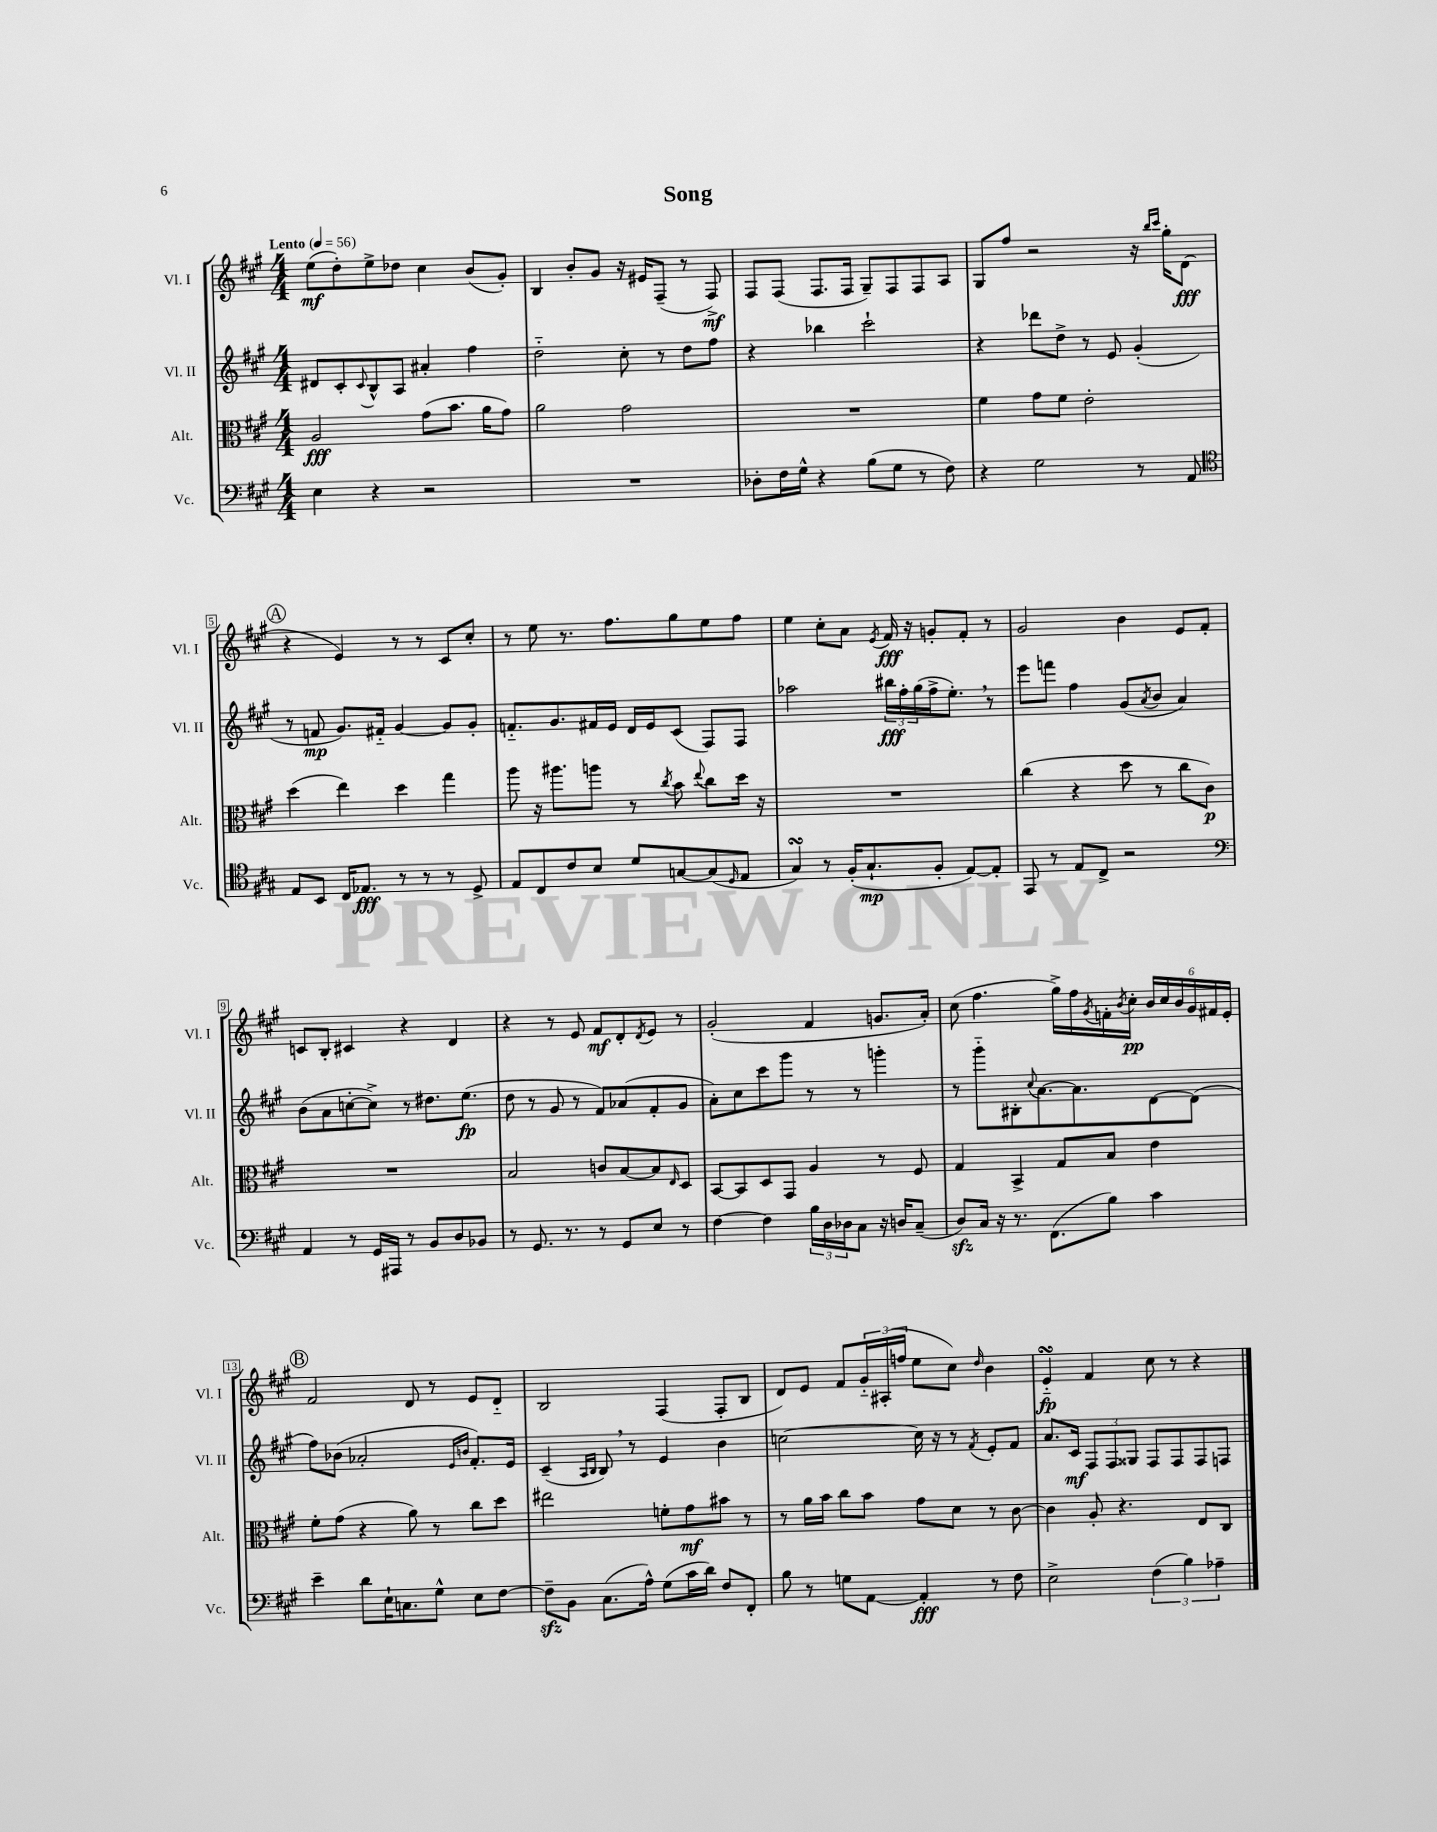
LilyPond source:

\header { title = "Song" }
<<
\new StaffGroup <<
\new Staff = "s0" \with { instrumentName = "Vl. I" shortInstrumentName = "Vl. I" } {
    \clef treble \key a \major \numericTimeSignature \time 4/4 \tempo "Lento" 4 = 56
    e''8\mf( d''8-.) e''8-> des''8 cis''4 b'8( gis'8-.) |
    b4 b'8-. gis'8 r16 eis'16 fis8--( r8 fis8->\mf) |
    fis8 fis8( fis8. fis16 gis8--) fis8 fis8 a8 |
    gis8 fis''8 r2 r16 \grace { b''16 cis'''16 } gis''16-. d'8\fff( |
    \mark \markup { \circle "A" } r4 e'4) r8 r8 cis'8 cis''8-. |
    r8 e''8 r8. fis''8. gis''8 e''8 fis''8 |
    e''4 cis''8-. a'8 \acciaccatura { e'8 } fis'16\fff r16 g'8-. fis'8-. r8 |
    gis'2 b'4 e'8 fis'8-. |
    c'8 b8-. cis'4 r4 d'4 |
    r4 r8 e'8 fis'8\mf d'8-. \acciaccatura { d'8 } e'8 r8 |
    gis'2-.( fis'4 g'8. a'16-.) |
    cis''8( fis''4. gis''16->) fis''16 \acciaccatura { gis'8 } f'16-. \acciaccatura { b'8 } cis''16-.\pp \tuplet 6/4 { b'16 cis''16 b'16 gis'16 fis'16 e'16-. } |
    \mark \markup { \circle "B" } fis'2 d'8 r8 e'8 d'8-_ |
    b2 fis4( fis8-. b8 |
    d'8) e'8 fis'8 \tuplet 3/2 { gis'16-_ ais16-.( f''16 } e''8 cis''8) \grace { d''16 } b'4 |
    e'4-_\turn\fp fis'4 cis''8 r8 r4 \bar "|." |
}
\new Staff = "s1" \with { instrumentName = "Vl. II" shortInstrumentName = "Vl. II" } {
    \clef treble \key a \major \numericTimeSignature \time 4/4
    dis'8 cis'8-. \appoggiatura { cis'8 } b8-^ a8 ais'4-. fis''4 |
    d''2-_ cis''8-. r8 d''8 fis''8 |
    r4 bes''4 cis'''2-! |
    r4 des'''8 d''8-> r8 e'8 gis'4-.( |
    \mark \markup { \circle "A" } r8 f'8\mp gis'8.) fis'16-_ gis'4~ gis'8 gis'8-. |
    f'8.-_ gis'8. fis'16 e'16 d'16 e'16 cis'8( fis8) fis8 |
    aes''2 \tuplet 3/2 { bis''16\fff fis''16-. gis''16( } fis''16-> e''8.-.) \breathe r8 |
    e'''8 f'''8 fis''4 gis'8( \acciaccatura { a'8 } b'8 a'4) |
    b'8( a'8 c''8~-. c''8->) r8 dis''8. e''8.\fp( |
    d''8 r8 gis'8 r8 fis'8) aes'8( fis'8-. gis'8 |
    a'8-.) cis''8 cis'''8 gis'''8 r8 r8 g'''4-. |
    r8 gis'''8-_ bis8-. \appoggiatura { cis''8 } a'8.~ a'8. d'8~ d'8( |
    \mark \markup { \circle "B" } fis''8) bes'8( aes'2-. \grace { e'16 b'16 } fis'8.-.) e'16 |
    cis'4--( \grace { a16 b16 } b8) \breathe r8 e'4 b'4 |
    c''2~ c''16 r16 r8 \acciaccatura { fis'8 } e'8-. fis'8 |
    a'8. cis'16\mf \tuplet 3/2 { fis8 fis8 gisis8 } fis8 fis8 fis8 f8 \bar "|." |
}
\new Staff = "s2" \with { instrumentName = "Alt." shortInstrumentName = "Alt." } {
    \clef alto \key a \major \numericTimeSignature \time 4/4
    a2\fff gis'8( b'8. a'16 gis'8) |
    a'2 gis'2 |
    R1 |
    fis'4 gis'8 fis'8 e'2-. |
    \mark \markup { \circle "A" } d''4( e''4) d''4 gis''4 |
    a''8 r16 ais''8. a''8 r8 \acciaccatura { cis''8 } b'8 \appoggiatura { e''8 } cis''8 d''16 r16 |
    R1 |
    cis''4( r4 d''8 r8 cis''8 cis'8\p) |
    R1 |
    b2 c'8 b8~ b8 \grace { e16 } d8 |
    b,8~ b,8 d8 gis,8 a4 r8 fis8 |
    gis4 b,4-> gis8 b8 e'4 |
    \mark \markup { \circle "B" } fis'8-. gis'8( r4 a'8) r8 cis''8 d''8 |
    eis''2 f'8-. gis'8\mf bis'8 r8 |
    r8 a'16 b'16 cis''8 b'8 gis'8 d'8 r8 cis'8~ |
    cis'4 a8-. r4. e8 cis8 \bar "|." |
}
\new Staff = "s3" \with { instrumentName = "Vc." shortInstrumentName = "Vc." } {
    \clef bass \key a \major \numericTimeSignature \time 4/4
    e4 r4 r2 |
    R1 |
    des8-. fis16 gis16-^ r4 b8( gis8 r8 fis8) |
    r4 gis2 r8 a,8 |
    \mark \markup { \circle "A" } \clef tenor e8 b,8 cis16 ees8.\fff r8 r8 r8 d8-> |
    e8 cis8 cis'8 b8 d'8 g8~ g8( \grace { d16 } e8 |
    gis4\turn) r8 fis16-.( gis8.-!\mp fis8-. e8~) e8-. |
    e,8 r8 e8 cis8-> r2 |
    \clef bass a,4 r8 gis,16 ais,,16 r8 b,8 d8 bes,8 |
    r8 gis,8. r8. r8 gis,8 e8 r8 |
    fis4~ fis4 \tuplet 3/2 { b16 d16 des16 } cis8 r16 d16 cis8--( |
    d8\sfz) cis16 r16 r8. fis,8.( b8) cis'4 |
    \mark \markup { \circle "B" } e'4-- d'8 e16-! c8. gis8-^ e8 fis8~ |
    fis8--\sfz b,8 cis8.( a16-^) gis8( cis'16 d'16) fis8 fis,8-. |
    b8 r8 g8 a,8~ a,4-.\fff r8 fis8 |
    e2-> \tuplet 3/2 { fis4( b4) aes4-- } \bar "|." |
}
>>
>>
\layout { \context { \Score \override BarNumber.stencil = #(make-stencil-boxer 0.1 0.3 ly:text-interface::print) } }
